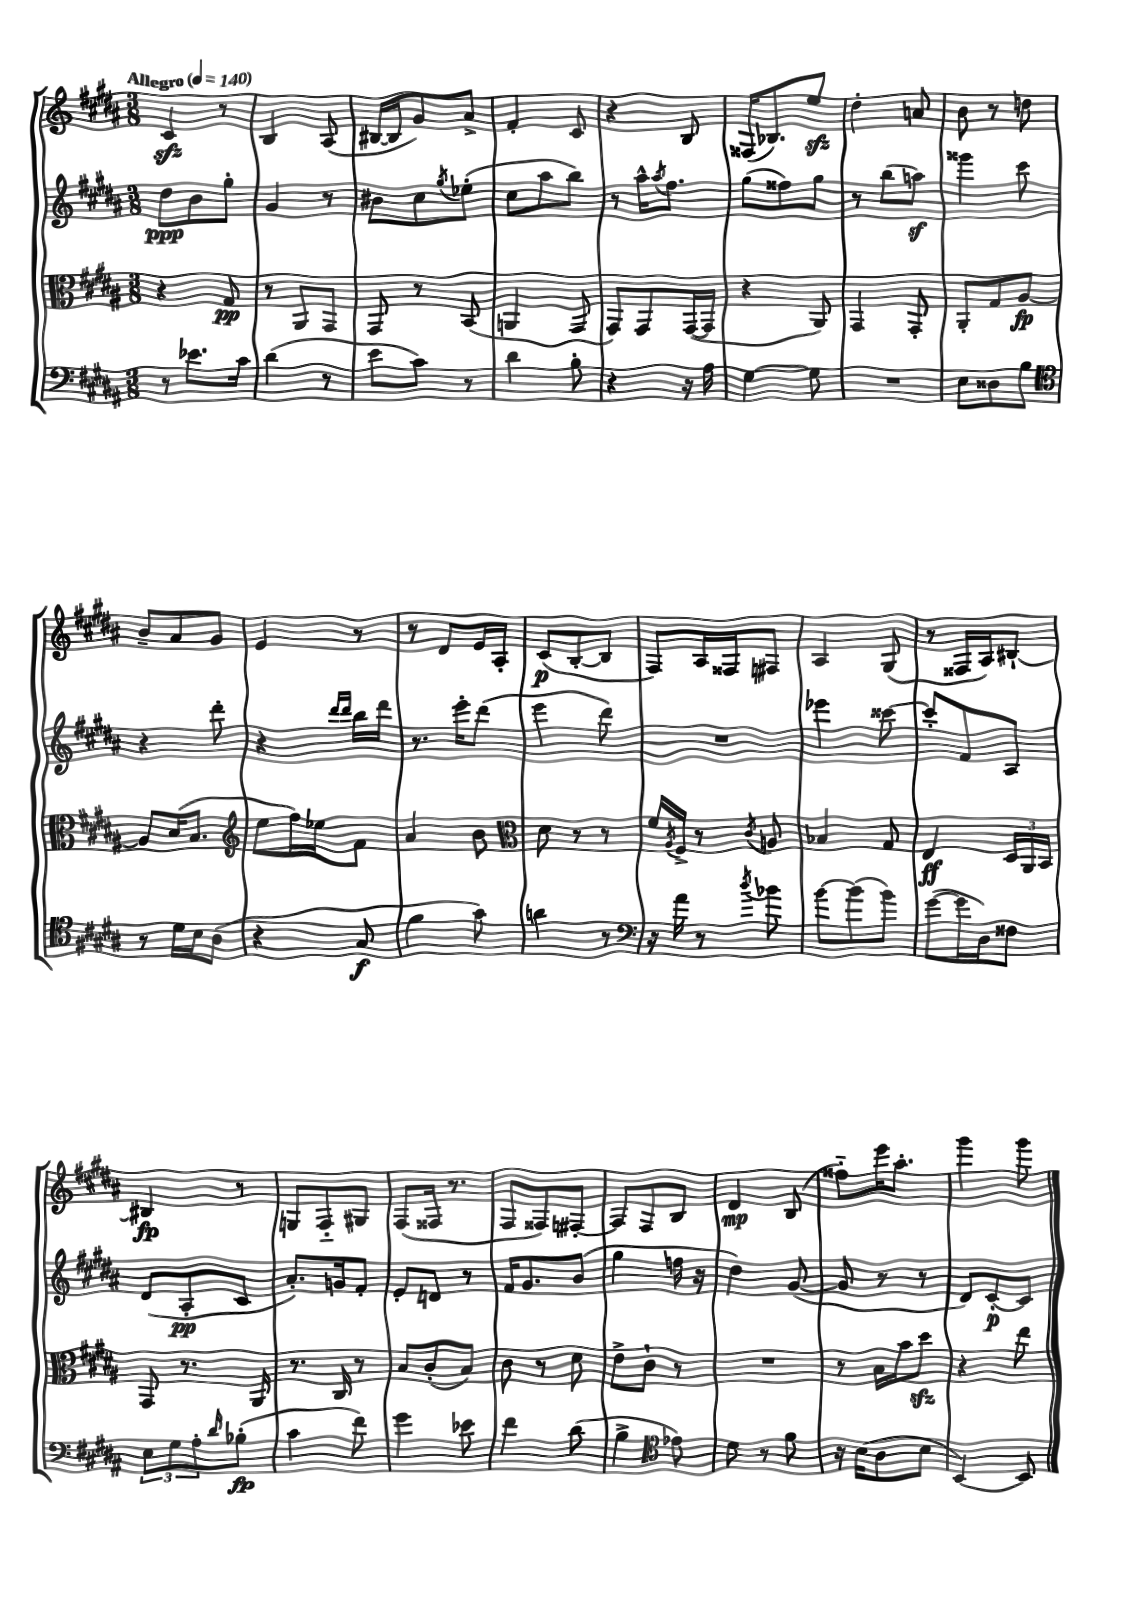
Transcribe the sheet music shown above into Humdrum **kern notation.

**kern	**kern	**kern	**kern
*staff4	*staff3	*staff2	*staff1
*clefF4	*clefC3	*clefG2	*clefG2
*k[f#c#g#d#a#]	*k[f#c#g#d#a#]	*k[f#c#g#d#a#]	*k[f#c#g#d#a#]
*M3/8	*M3/8	*M3/8	*M3/8
*MM140	*MM140	*MM140	*MM140
8r	4r	8dd#\L	4c#/
8.e-\L	.	8b\	.
.	8G#/	8gg#'\J	8r
16c#\Jk	.	.	.
=	=	=	=
(4d#\	8r	4g#/	4B/
.	8AA#/L	.	.
8r	8GG#/J	8r	(8A#/
=	=	=	=
8e\L	8GG#/	8b#\L	[16B#/LL
.	.	.	16B#/]J
8c#\J)	8r	8cc#\	8g#/)
.	.	8qgg#/	.
8r	(8BB/	(8ee-'\J	8a#^/J
=	=	=	=
4d#\	4AA/	8cc#\L	4f#'/
.	.	8aa#\	.
8B'\	8GG#/	8bb\J)	8c#/
=	=	=	=
4r	8GG#/L)	8r	4r
.	8GG#/	16aa#^^\LK	.
.	.	8qaa#/	.
.	.	8.ff#\J	.
16r	([16GG#/L	.	8B/
16A#\	16GG#/]JJ	.	.
=	=	=	=
[4G#\	4r	(8gg#\L	(16F##/LK
.	.	.	8.B-/)
.	.	8ff##\)	.
8G#\]	8AA#/)	8gg#\J	8ee/J
=	=	=	=
4.r	4GG#/	8r	4dd#'\
.	.	(8bb\L	.
.	8GG#'/	8aa\J)	8a/
=	=	=	=
8E\L	8AA#'/L	4ggg##\	8b\
8D##\	8G#/	.	8r
8B\J	[8A#/J	8ccc#\	8dd\
=	=	=	=
*clefC4	*	*	*
8r	8A#/]L	4r	8b~/L
16d#\LL	(16d#/K	.	8a#/
16B\J	8.B/J	.	.
(8A#\J	.	8ddd#'\	8g#/J
=	=	=	=
*	*clefG2	*	*
4r	8ee\L	4r	4e/
.	16ff#\L)	.	.
.	16ee-\J	.	.
.	.	16qqddd#/LL	.
.	.	16qqddd#/JJ	.
8G#/	8f#\J	16bb\LL	8r
.	.	16ddd#\JJ	.
=	=	=	=
4f#\	4a#/	8.r	8r
.	.	.	8d#/L
.	.	16eee'\LK	.
8g#\)	8b\	(8ddd#\J	16e/L
.	.	.	16A#'/JJ
=	=	=	=
*	*clefC3	*	*
4a\	8d#\	4eee\	(8c#/L
.	8r	.	[8B'/
8r	8r	8ddd#\)	8B/]J
=	=	=	=
*clefF4	*	*	*
16r	16f#/LL	4.r	8F#/L)
.	8qA#/	.	.
16a#\	16F#^/JJ	.	.
8r	8r	.	16A#/L
.	.	.	16F##/J
8qdd#/	8qc#/	.	.
8b-\	8A/	.	8F#/J
=	=	=	=
[8b\L	4B-/	4eee-\	4A#/
(8b\]	.	.	.
8b\J)	8G#/	[8ccc##\	(8G#/
=	=	=	=
([8g#\L	4E/	8ccc##'/]L	8r
16g#\]L	.	8f#/	16F##/LL
16D#\J)	.	.	16A#/J)
8F##\J	24D#/LL	8A#/J	[8B#`/J
.	24AA#/	.	.
.	24BB/JJ	.	.
=	=	=	=
12E\L	8GG#/	(8d#/L	4B#/]
12G#\	.	.	.
.	8.r	8A#'/	.
12A#'\	.	.	.
16qqd#/	.	.	.
(8B-'\J	.	8c#/J	8r
.	16AA#/	.	.
=	=	=	=
4c#\	8.r	8.a#'/L)	8G/L
.	.	.	8F#'~/
.	16C#/	16g/k	.
8f#\)	8r	8f#'/J	8G#/J
=	=	=	=
4g#\	8B/L	8e'/L	(8F#/L
.	(8c#'/	8d/J	16F##/Jk
.	.	.	8.r
8e-\	8B/J)	8r	.
=	=	=	=
4f#\	8c#\	16f#/LK	8F#/L
.	.	8.g#/	.
.	8r	.	8F##/)
(8d#\	8d#\	(8b/J	[8F#'/J
=	=	=	=
4B^\	8e^\L	4gg#\	8F#/]L
.	8c#`\J	.	8F#/
*clefC4	*	*	*
8e-\)	8r	16ff\	8B/J
.	.	16r	.
=	=	=	=
8d#\	4.r	4dd#\)	4d#/
8r	.	.	.
8f#\	.	([8g#/	(8B/
=	=	=	=
16r	8r	8g#/]	8ff##'~\L)
(16B\LK	.	.	.
8A#\	16B\LL	8r	16eee\K
.	16b\J	.	8.aa#'\J
8B\J	8dd#\J	8r	.
=	=	=	=
[4BB/)	4r	8d#/L)	4ggg#\
.	.	[8c#'/	.
8BB/]	8ee\	8c#/]J	8ggg#\
==	==	==	==
*-	*-	*-	*-
